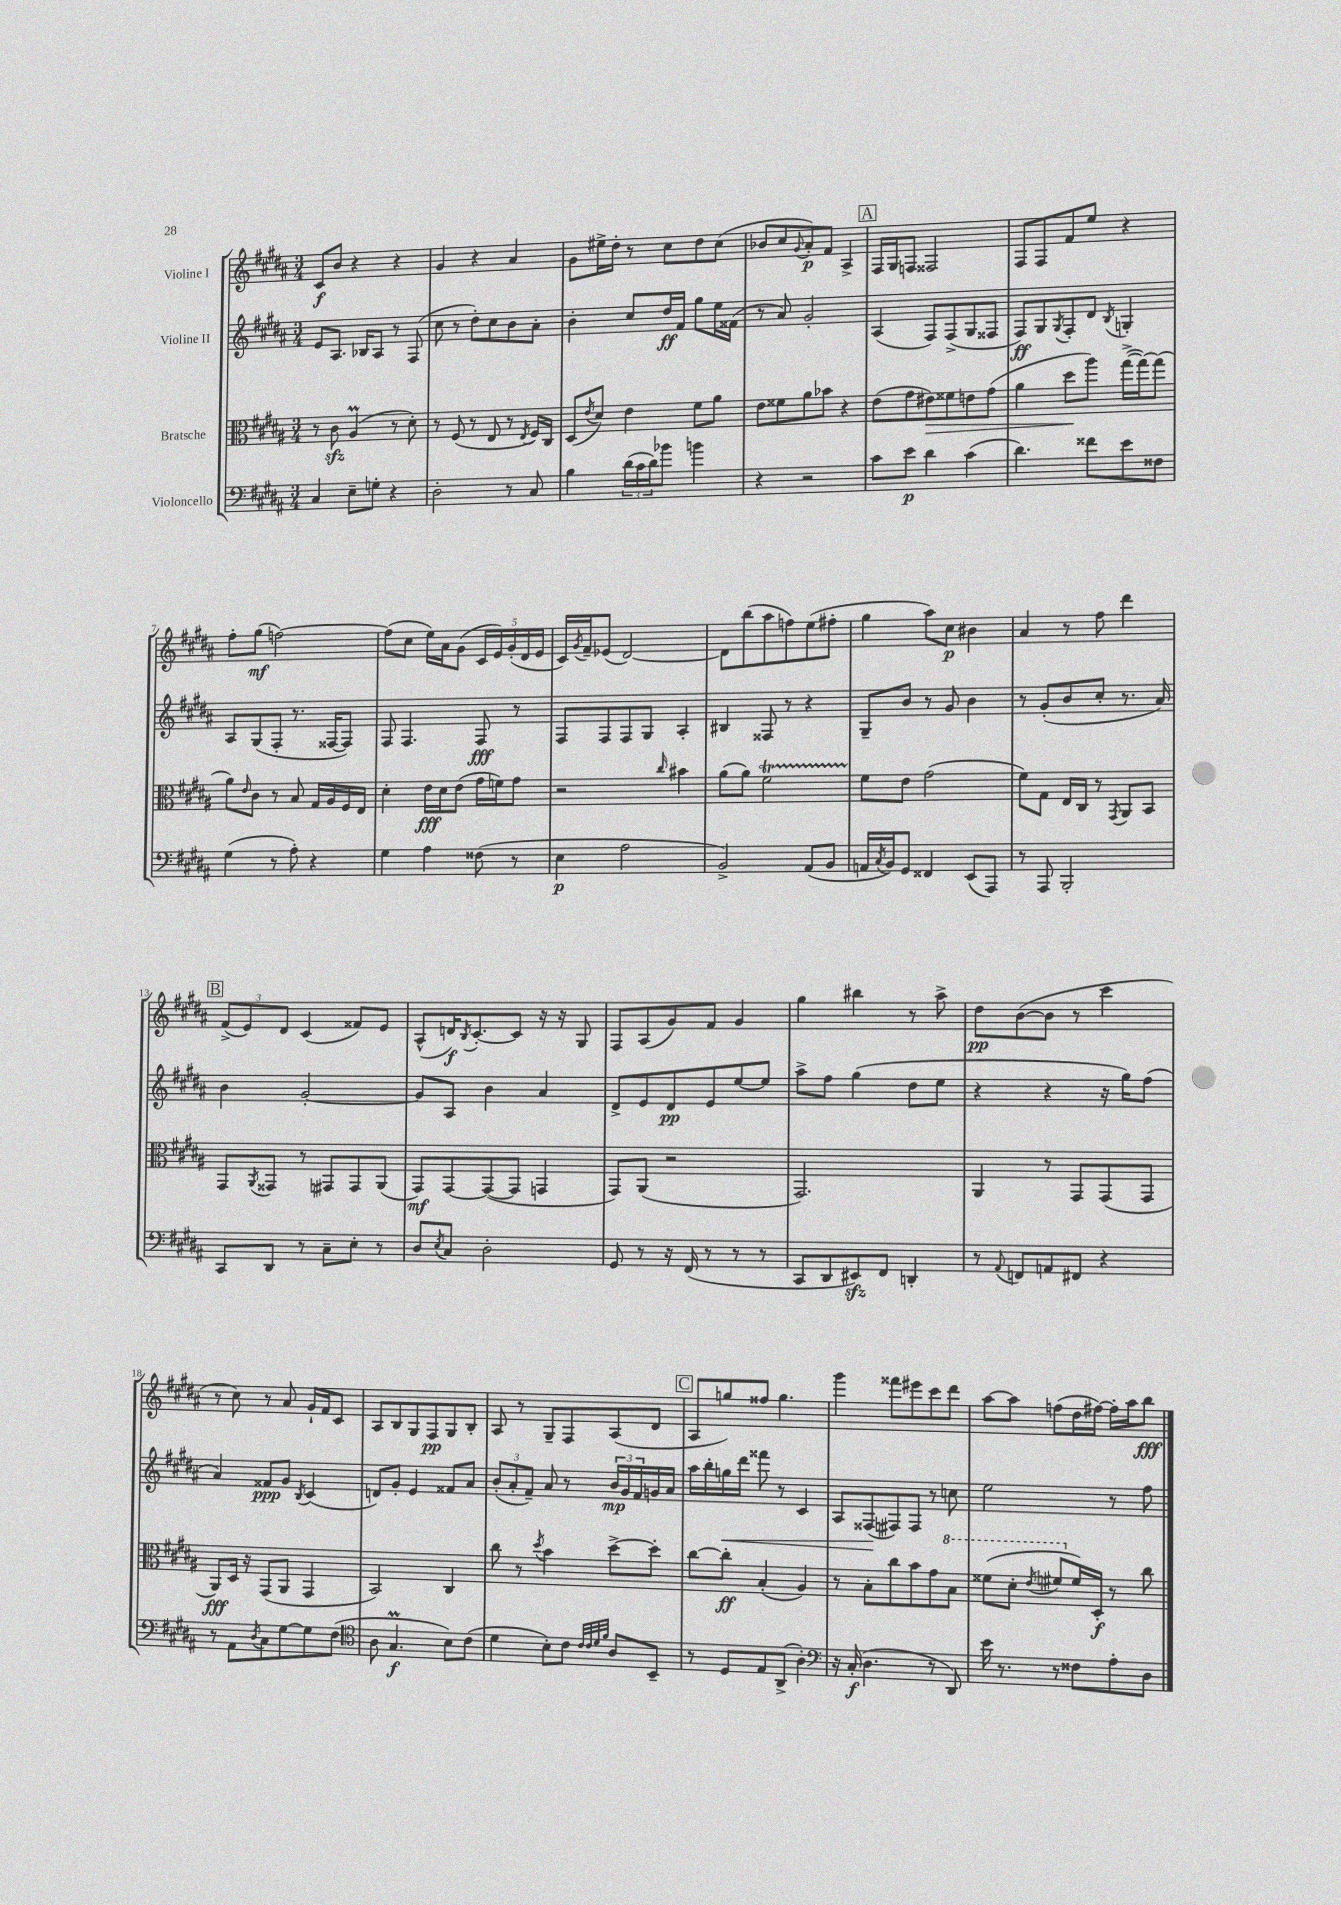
<<
\new StaffGroup <<
\new Staff = "s0" \with { instrumentName = "Violine I" } {
    \clef treble \key b \major \numericTimeSignature \time 3/4
    cis'8\f b'8 r4 r4 |
    gis'4 r4 ais'4 |
    gis'8 eis''16-> dis''16-. r8 cis''8 dis''8 cis''8( |
    bes'8 cis''8 \appoggiatura { gis'8 } ais'8-.\p) fis'8 ais4-> |
    \mark \markup { \box "A" } fis16 gis16 f8 fisis2 |
    fis8 fis8 fis'8 e''8 r4 |
    fis''8-. gis''8\mf( f''2~) |
    f''8( cis''8 e''16) ais'16 gis'8( \tuplet 5/4 { cis'16 e'16) gis'16-.( dis'16 e'16 } |
    cis'16) \acciaccatura { gis'8 } fis'16-- ees'8( dis'2~) |
    dis'8 b''8( ais''8 f''8) e''8( fis''8-. |
    gis''4 ais''8) cis''8\p bis'4 |
    ais'4 r8 fis''8 dis'''4 |
    \mark \markup { \box "B" } \tuplet 3/2 { fis'8->( e'8) dis'8 } cis'4( fisis'8) e'8 |
    ais8-^( d'16\f) \acciaccatura { b8 } cis'8.~-. cis'8 r16 r16 gis8 |
    fis8 ais8( gis'8) fis'8 gis'4 |
    gis''4 bis''4 r8 ais''8-> |
    dis''8\pp b'8~( b'8 r8 cis'''4 |
    r8 cis''8) r8 ais'8 gis'16-! fis'16 cis'8 |
    ais8 b8 gis8 fis8\pp gis8 b8-. |
    ais8 r8 gis8-- fis8 ais8( dis'8 |
    \mark \markup { \box "C" } ais8 g''8) fisis''8 g''4. |
    gis'''4 fisis'''8 eis'''8 cis'''8 dis'''8 |
    ais''8~ ais''8 f''8( dis''16 fis''16~) fis''16-. ais''16 b''8\fff \bar "|." |
}
\new Staff = "s1" \with { instrumentName = "Violine II" } {
    \clef treble \key b \major \numericTimeSignature \time 3/4
    e'8 ais8. bes16 ais8 r8 fis8( |
    cis''8 r8 dis''8-.) cis''8 b'8 ais'8-. |
    b'4-. cis''8 dis''16\ff fis'16 gis''8 e''16 fisis'16( |
    r8 ais'8) gis'2-. |
    \mark \markup { \box "A" } ais4( fis8) fis8->( gis8 fisis8 |
    fis8\ff) gis8 \acciaccatura { gis8 } fis8-. dis'8 \acciaccatura { b8 } g4-. |
    ais8 gis8( fis8-. r8. fisis16~ fisis8) |
    fis8 fis4. fis8\fff r8 |
    fis8 fis8 fis8 gis8 ais4-. |
    bis4 fisis8 r8 r4 |
    gis8-- b'8 r8 gis'8 b'4 |
    r8 gis'8-.( b'8 cis''8-. r8. ais'16) |
    \mark \markup { \box "B" } b'4 gis'2~-. |
    gis'8 ais8 b'4 ais'4 |
    dis'8-> e'8 dis'8\pp e'8 e''8~ e''8 |
    ais''8-> fis''8 gis''4( dis''8 e''8 |
    r4 r4 r16 gis''16) fis''8( |
    ais'4) fisis'8\ppp gis'8 \acciaccatura { b8 } cis'4( |
    d'8) gis'8-. e'4 fisis'8 ais'8 |
    \tuplet 3/2 { b'8-.( ais'8-. fis'8--) } ais'8 r8 \tuplet 3/2 { b'16\mp gis'16 fis'16 } g'16 ais'16 |
    \mark \markup { \box "C" } ais''16 b''16-. g''16\< dis'''16 fisis'''8 r8 cis'4 |
    ais8 fisis8\!( fis8) fis8 r8 c''8 |
    e''2 r8 fis''8 \bar "|." |
}
\new Staff = "s2" \with { instrumentName = "Bratsche" } {
    \clef alto \key b \major \numericTimeSignature \time 3/4
    r8 cis'8\sfz ais4\prall( r8 dis'8-.) |
    r8 fis8( r8 e8 r8 \acciaccatura { e8 } fis16) cis16 |
    dis8( \acciaccatura { e'8 } dis'8) e'4 fis'8 ais'8 |
    e'8 fisis'8 ais'8 bes'8 r4 |
    \mark \markup { \box "A" } e'8( gis'8 eis'8\>) fisis'8 e'8 gis'8( |
    ais'4 dis''8\! ais''8) gis''16~->( gis''16~) gis''8( |
    ais'8) \grace { e'16 } cis'8 r8 b8 gis16 ais16 fis16 e16 |
    dis'4-. e'16\fff dis'16 e'8( gis'16 f'16) gis'8 |
    r2 \grace { cis''16 } bis'4 |
    ais'8( ais'8) fis'2\startTrillSpan |
    fis'8\stopTrillSpan e'8 gis'2( |
    fis'8) gis8 e16 cis16 r8 \acciaccatura { gis,8 } ais,8 b,8 |
    \mark \markup { \box "B" } gis,8 \acciaccatura { ais,8 } gisis,8 r8 gis,8 gis,8 ais,8( |
    gis,8\mf) gis,8~ gis,8~( gis,8 g,4 |
    gis,8) ais,8( r2 |
    gis,2.) |
    ais,4 r8 gis,8 gis,8( gis,8 |
    ais,8\fff) dis16 r16 gis,8( ais,8 gis,4 |
    b,2) cis4 |
    cis''8 r8 \acciaccatura { dis''8 } b'4 dis''8~-> dis''8-. |
    \mark \markup { \box "C" } cis''8~ cis''8-.\ff b4-.( ais4) |
    r8 b8-. cis''8 b'8 gis'8 \ottava #1 b'8 |
    fisis''8( dis''8-. \acciaccatura { e''8 } fis''8 \ottava #0 fis'16) dis16-.\f r8 cis''8 \bar "|." |
}
\new Staff = "s3" \with { instrumentName = "Violoncello" } {
    \clef bass \key b \major \numericTimeSignature \time 3/4
    cis4 e8-- g8-. r4 |
    dis2-. r8 cis8 |
    b4 \tuplet 3/2 { dis'16( cis'16 dis'16) } bes'8 b'4 |
    r4 r2 |
    \mark \markup { \box "A" } cis'8 e'8\p dis'4 cis'4( |
    dis'4.) fisis'8 e'8 fisis8 |
    gis4( r8 ais8-.) r4 |
    gis4 ais4 fisis8( r8 |
    e4\p ais2 |
    b,2->) ais,8( b,8 |
    a,16 \acciaccatura { cis8 } b,16) gis,8 fisis,4 e,8( ais,,8) |
    r8 ais,,8 b,,2-. |
    \mark \markup { \box "B" } cis,8 dis,8 r8 cis8-- e8-. r8 |
    dis8 \acciaccatura { e8 } cis8 dis2-. |
    gis,8 r8 r16 fis,16( r8 r8 r8 |
    cis,8 dis,8 eis,8\sfz) fis,8 d,4-. |
    r8 \appoggiatura { ais,8 } f,8 a,8 fis,8 r4 |
    r8 ais,8 \acciaccatura { dis8 } cis8 gis8~ gis8 fis8( |
    \clef tenor ais8 gis4.\prall\f b8) cis'8( |
    dis'4 b8-.) cis'8 \grace { cis'32 cis'32 dis'32 fis'32 } ais8 b,8-- |
    \mark \markup { \box "C" } r8 dis8 e8 ais,8->( ais4-.) |
    \clef bass r16 cis16-.\f( dis4. r8 dis,8) |
    e'16 r8. r8 fisis8 ais8-. dis8 \bar "|." |
}
>>
>>
